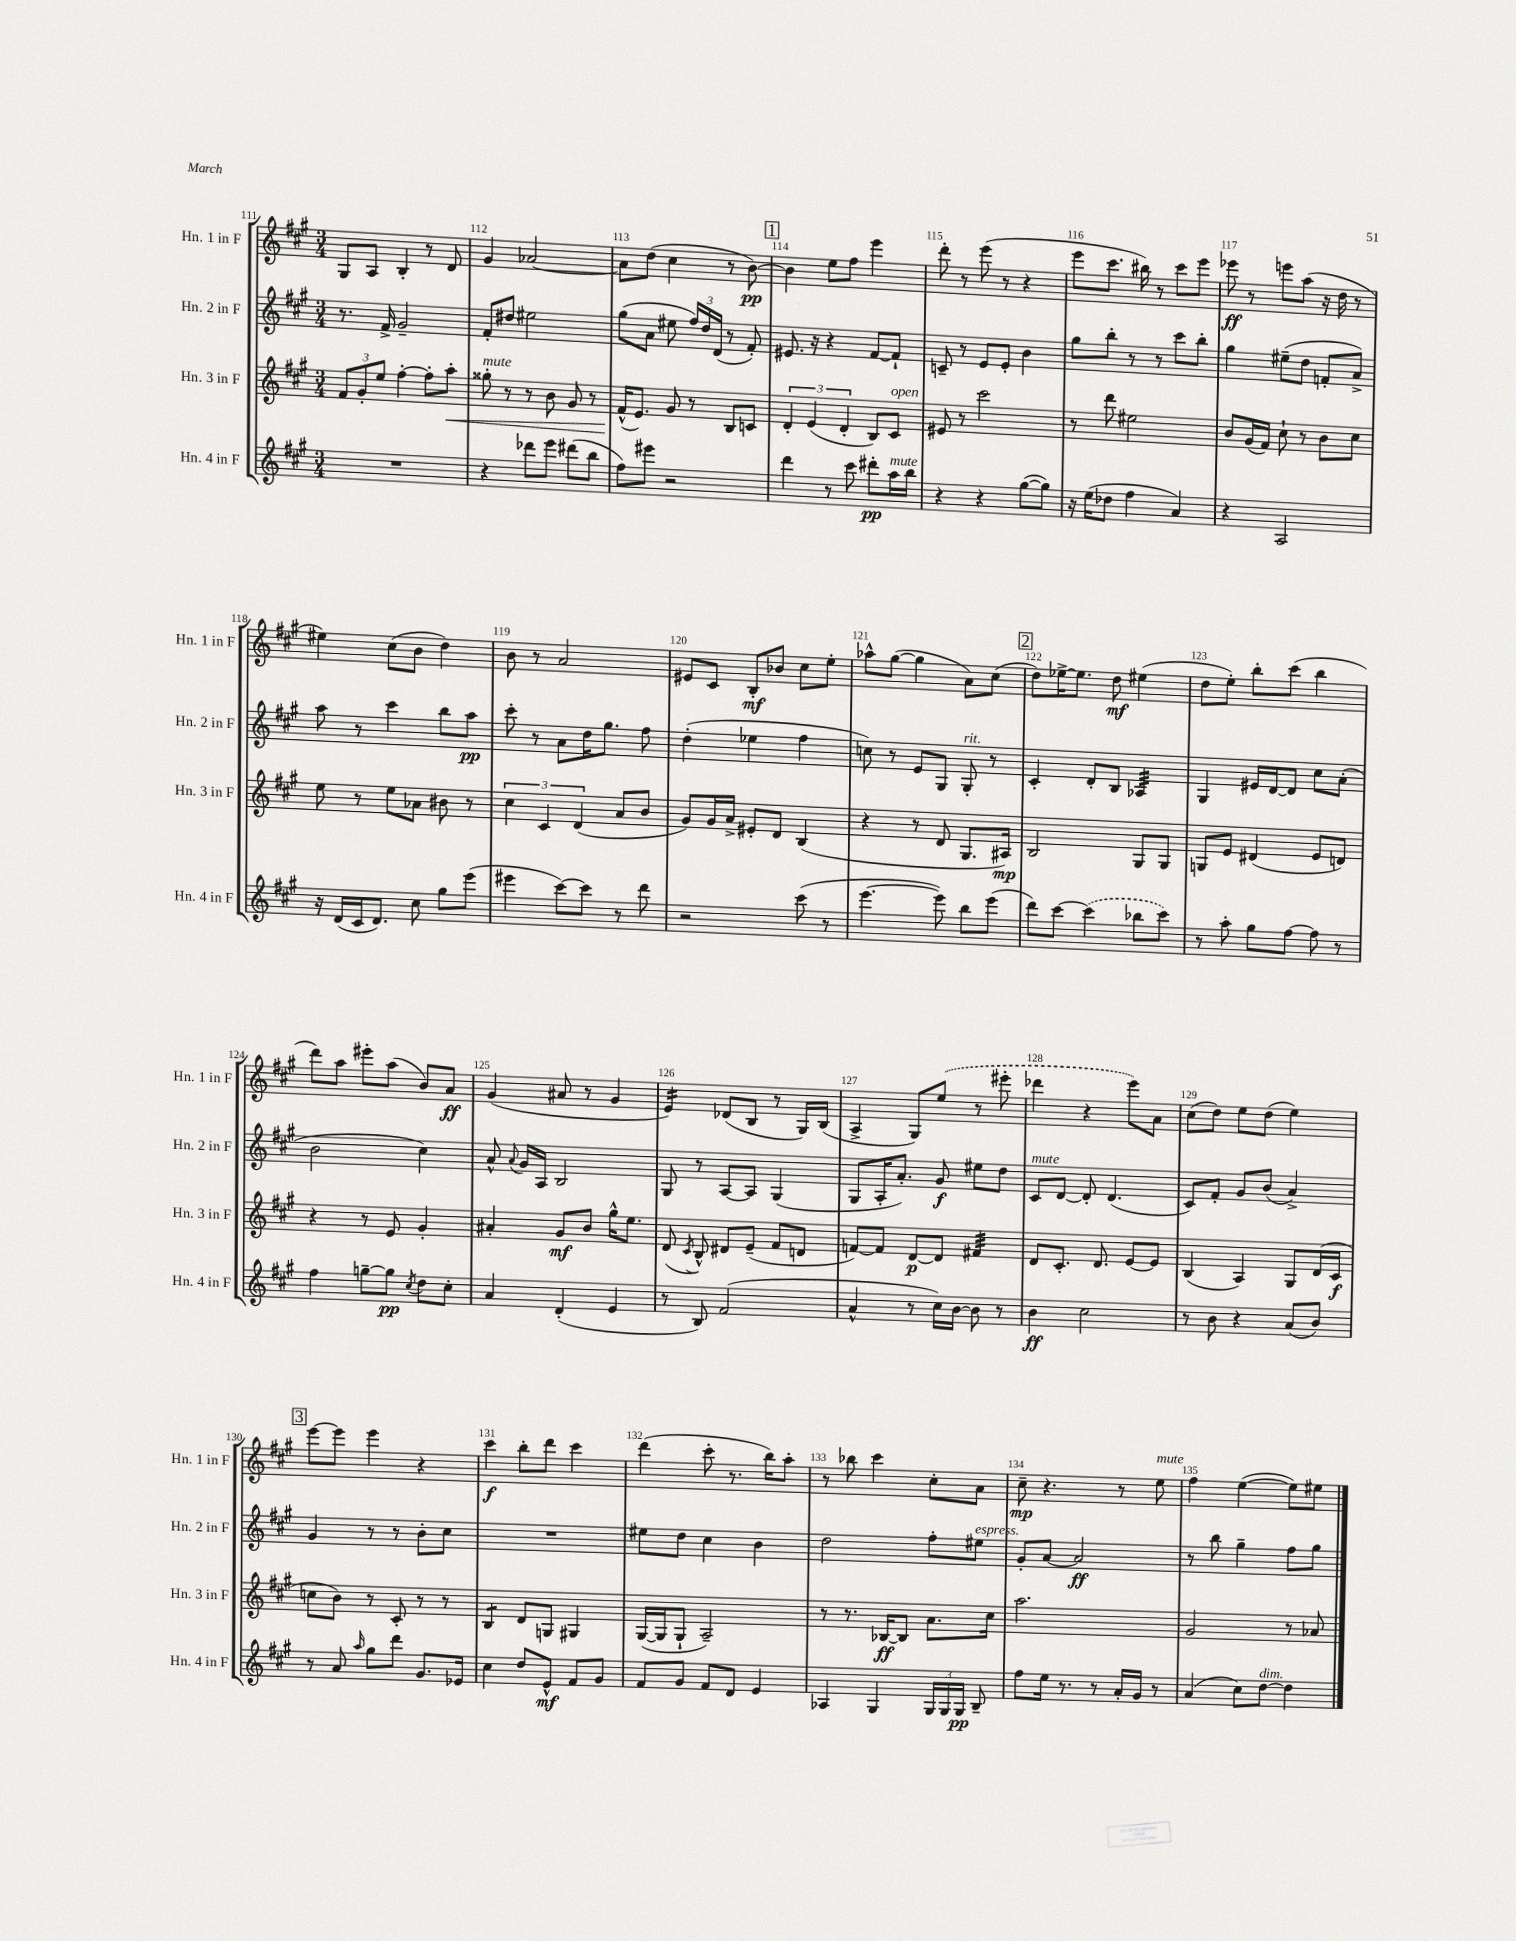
<<
\new StaffGroup <<
\new Staff = "s0" \with { instrumentName = "Hn. 1 in F" shortInstrumentName = "Hn. 1 in F" } {
    \clef treble \key a \major \numericTimeSignature \time 3/4
    \autoBeamOff gis8[ a8] b4-. r8 d'8 |
    gis'4 aes'2~ |
    aes'8[ d''8]( cis''4 r8 b'8~\pp) |
    \mark \markup { \box "1" } b'4 e''8[ fis''8] e'''4 |
    d'''8-. r8 e'''8( r8 r4 |
    e'''8[ cis'''8.] bis''16) r8 cis'''8[ e'''8] |
    ees'''8\ff r8 e'''8[ a''8]( r16 d''16 r8 |
    eis''4) cis''8[( b'8] d''4) |
    b'8 r8 a'2 |
    eis'8[ cis'8] b8[-.\mf bes'8] cis''8[ e''8]-. |
    aes''8[-^ gis''8]~( gis''4 a'8[) cis''8]( |
    \mark \markup { \box "2" } d''8[) ees''16~-> ees''8.] d''8\mf eis''4( |
    d''8[ e''8]-.) b''8[-. cis'''8]( b''4 |
    d'''8[) a''8] eis'''8[-. a''8]( b'8[) a'8]\ff |
    gis'4( ais'8 r8 gis'4 |
    e'4:16) des'8[( b8] r8 gis16[) b16]( |
    a4-> gis8[) \once \slurDashed e''8]( r8 eis'''8-. |
    des'''4 r4 e'''8[) a'8] |
    cis''8[( d''8]) e''8[ d''8]( e''4) |
    \mark \markup { \box "3" } e'''8[~ e'''8] e'''4 r4 |
    cis'''4\f b''8[-. d'''8] cis'''4 |
    d'''4( cis'''8-. r8. b''16[) a''8]-. |
    r8 bes''8 cis'''4 cis''8[-. a'8] |
    cis''8--\mp r4. r8 e''8^\markup { \italic "mute" } |
    fis''4 e''4~( e''8[) eis''8] \bar "|." |
}
\new Staff = "s1" \with { instrumentName = "Hn. 2 in F" shortInstrumentName = "Hn. 2 in F" } {
    \clef treble \key a \major \numericTimeSignature \time 3/4
    \autoBeamOff r8. fis'16-> gis'2-- |
    fis'8[-. dis''8] eis''2 |
    gis''8[( a'8] eis''8 \tuplet 3/2 { fis''16[) d''16 d'16]( } r8 fis'8-.) |
    \mark \markup { \box "1" } eis'8. r16 r4 fis'8[~ fis'8]-! |
    c'8-- r8 e'8[ e'8]-. b'4 |
    gis''8[ b''8]-. r8 r8 cis'''8[ b''8]-. |
    gis''4 eis''8[--( d''8] f'8[-. a'8]->) |
    a''8 r8 cis'''4 b''8[ a''8]\pp |
    cis'''8-. r8 a'8[ d''16 gis''8.] fis''8 |
    d''4-.( ees''4 fis''4 |
    c''8) r8 e'8[ gis8] gis8-.^\markup { \italic "rit." } r8 |
    \mark \markup { \box "2" } cis'4-. d'8[-. b8] aes4:32 |
    gis4 eis'16[ d'16~ d'8] cis''8[ a'8]-.( |
    b'2 cis''4) |
    a'8-^ \appoggiatura { a'8 } gis'16[ a16] b2 |
    gis8 r8 a8[~ a8] gis4( |
    gis8[ a16-. a'8.]-.) gis'8\f eis''8[ d''8] |
    cis'8[^\markup { \italic "mute" } d'8]~ d'8-. d'4.( |
    cis'8[) fis'8]-. gis'8[ b'8]( a'4->) |
    \mark \markup { \box "3" } gis'4 r8 r8 b'8[-. cis''8] |
    R2. |
    eis''8[ d''8] cis''4 b'4 |
    d''2 fis''8[-. eis''8]^\markup { \italic "espress." } |
    gis'8[-. a'8]~ a'2\ff |
    r8 b''8 gis''4-- fis''8[ gis''8] \bar "|." |
}
\new Staff = "s2" \with { instrumentName = "Hn. 3 in F" shortInstrumentName = "Hn. 3 in F" } {
    \clef treble \key a \major \numericTimeSignature \time 3/4
    \autoBeamOff \tuplet 3/2 { fis'8[ gis'8-. e''8] } fis''4~-. fis''8[-. a''8]-.\< |
    gisis''8-.^\markup { \italic "mute" } r8 r8 b'8 gis'8 r8 |
    fis'16[-^\!( e'8.]) gis'8 r8 b8[ c'8] |
    \mark \markup { \box "1" } \tuplet 3/2 { d'4-. e'4( d'4-. } b8[) cis'8]^\markup { \italic "open" } |
    eis'8 r8 cis'''2 |
    r8 d'''8 eis''2 |
    b'8[ gis'16( fis'16]) cis''8-! r8 b'8[ cis''8] |
    e''8 r8 e''8[ aes'8] bis'8 r8 |
    \tuplet 3/2 { cis''4 cis'4 d'4( } a'8[ b'8] |
    gis'8[) gis'16 a'16]-> eis'8[-. d'8] b4( |
    r4 r8 d'8 gis8.[ ais16]\mp) |
    \mark \markup { \box "2" } b2 gis8[ gis8] |
    g8[ e'8] dis'4( e'8[ d'8]) |
    r4 r8 e'8 gis'4-. |
    ais'4-. gis'8[\mf b'8] gis''16[-^ e''8.] |
    d'8( \acciaccatura { cis'8 } b8-^) dis'8[ e'8]--( fis'8[ d'8] |
    f'8[~) f'8] d'8[~\p d'8] fis'4:32 |
    d'8[ cis'8.]-. d'8. e'8[~ e'8] |
    b4( a4) gis8[ d'16( cis'16]\f |
    \mark \markup { \box "3" } c''8[ b'8]) r8 cis'8-. r8 r8 |
    b4:8 d'8[ g8] gis4 |
    gis16[~( gis16 gis8]-! a2--) |
    r8 r8. bes16[~\ff bes8] a'8.[ cis''16] |
    a''2. |
    gis'2 r8 aes'8 \bar "|." |
}
\new Staff = "s3" \with { instrumentName = "Hn. 4 in F" shortInstrumentName = "Hn. 4 in F" } {
    \clef treble \key a \major \numericTimeSignature \time 3/4
    \autoBeamOff R2. |
    r4 des'''8[ e'''8] dis'''8[( b''8] |
    fis''8[) eis'''8] r2 |
    \mark \markup { \box "1" } d'''4 r8 cis'''8 dis'''8[-.\pp a''16^\markup { \italic "mute" } b''16] |
    r4 r4 gis''8[~( gis''8]) |
    r16 e''16[( des''8] fis''4 a'4) |
    r4 a2 |
    r16 d'16[( cis'16 d'8.]) cis''8 gis''8[ e'''8]( |
    eis'''4 cis'''8[~) cis'''8] r8 d'''8 |
    r2 cis'''8( r8 |
    e'''4.~ e'''8) b''8[ e'''8]( |
    \mark \markup { \box "2" } d'''8[) cis'''8]~ \once \slurDashed cis'''4( bes''8[ cis'''8]) |
    r8 a''8-. gis''8[ fis''8]~ fis''8 r8 |
    fis''4 g''8[~-- g''8]\pp \acciaccatura { cis''8 } d''8[ cis''8]-. |
    a'4 d'4-.( e'4 |
    r8 b8) fis'2( |
    a'4-^ r8 cis''16[) b'16]~ b'8 r8 |
    b'4\ff cis''2 |
    r8 b'8 r4 a'8[( b'8]) |
    \mark \markup { \box "3" } r8 a'8 \grace { a''16 } gis''8[ d'''8] gis'8.[ ees'16] |
    cis''4 d''8[ e'8]-^\mf fis'8[ gis'8] |
    fis'8[ gis'8] fis'8[ d'8] e'4 |
    aes4 gis4 \tuplet 3/2 { gis16[ gis16 gis16]\pp } b8-- |
    fis''8[ e''16] r8. r8 a'16[-. gis'16] r8 |
    a'4( cis''8[) d''8]~^\markup { \italic "dim." } d''4 \bar "|." |
}
>>
>>
\layout { \context { \Score currentBarNumber = #111 \override BarNumber.break-visibility = ##(#f #t #t) barNumberVisibility = #all-bar-numbers-visible } }
